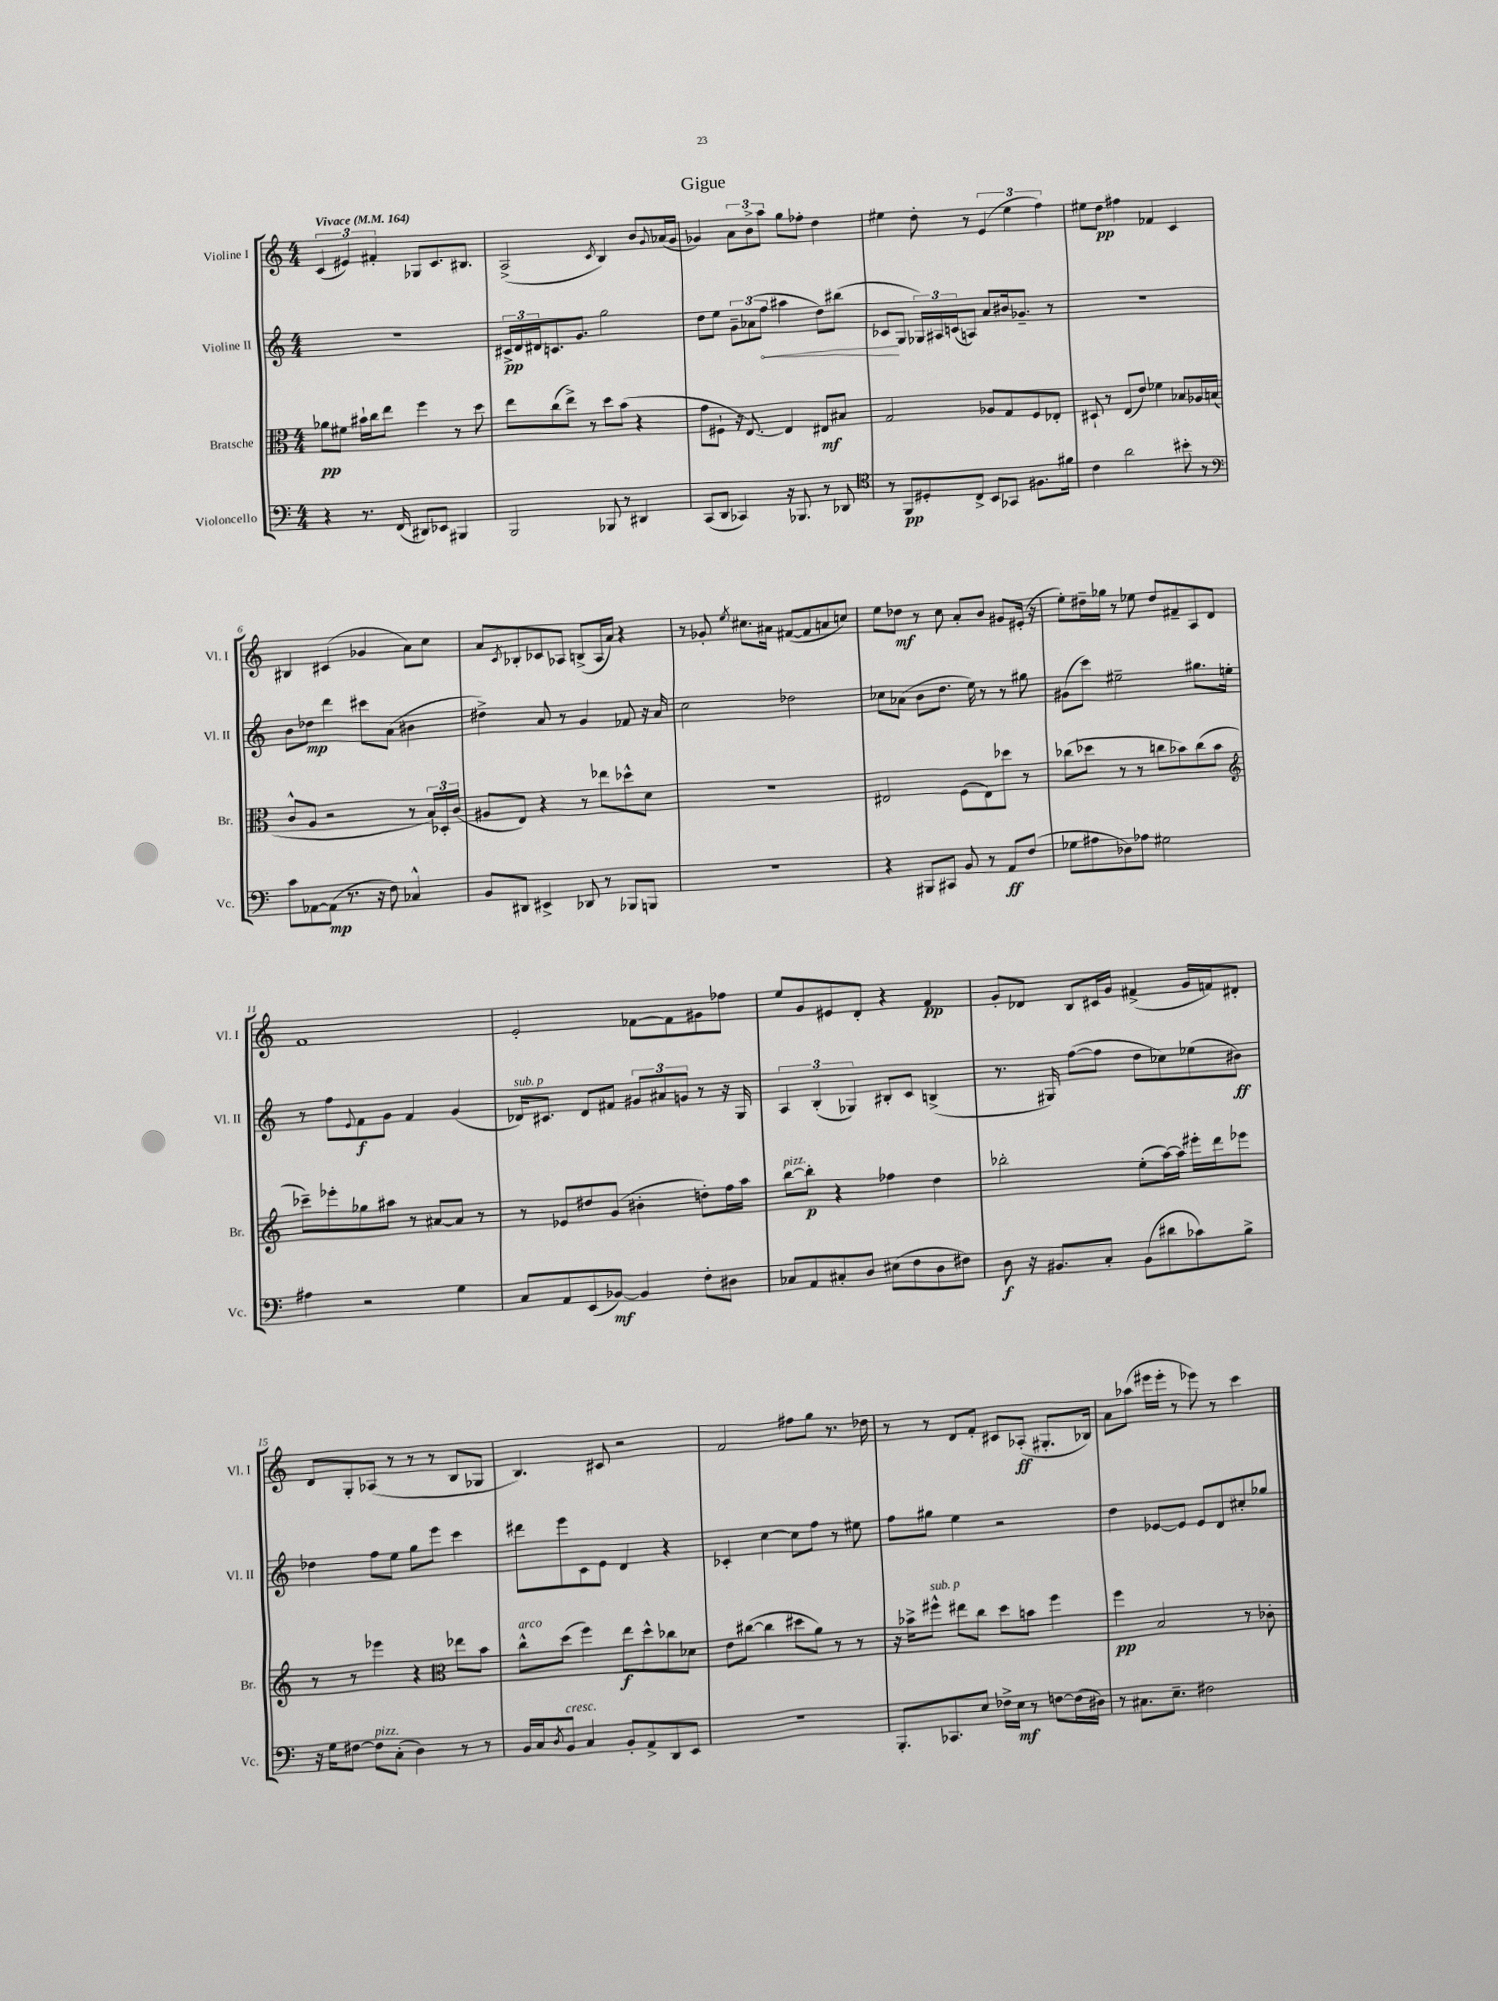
\header { title = "Gigue" }
<<
\new StaffGroup <<
\new Staff = "s0" \with { instrumentName = "Violine I" shortInstrumentName = "Vl. I" } {
    \clef treble \key c \major \numericTimeSignature \time 4/4 \tempo "Vivace" 4 = 164
    \tuplet 3/2 { c'4( eis'4) fis'4-. } ges8 c'8. bis8. |
    a2->( \acciaccatura { c'8 } b4) b'8 \appoggiatura { g'8 } aes'16( g'16 |
    ges'4) \tuplet 3/2 { a'8 b'8-> a''8 } g''8 fes''8-. d''4 |
    eis''4 d''8-. r8 \tuplet 3/2 { e'4( eis''4 f''4) } |
    eis''8 d''8\pp fis''4 fes'4 c'4 |
    bis4 cis'4( ges'4 a'8) c''8 |
    a'8 \acciaccatura { c'8 } bes8-. ces'8 aes8 b8->( aes16 a'16) r4 |
    r8 ges'8-. \acciaccatura { e''8 } cis''8. ais'16 fis'8~( fis'8 a'8 c''8) |
    e''8 des''8\mf r8 c''8 a'8-. b'8 gis'8 eis'16-.( r16 |
    e''8-.) dis''16-- ges''16 r8 ees''8 dis''8 fis'8-- a8 d'8 |
    f'1 |
    e'2-. fes'8~ fes'8 gis'8 fes''8 |
    e''8 g'8 eis'8 d'8-. r4 f'4\pp |
    g'8-. des'8 b8 cis'16 g'16 fis'4->( g'16 f'16) dis'8-. |
    d'8 g8-. aes8( r8 r8 r8 b8 ges8 |
    b4.) cis'8 r2 |
    f'2 fis''8 g''8 r8. des''16 |
    r8 r8 d'8 f'8-. cis'8 aes8-.\ff( gis8.-. bes16) |
    a'8 aes''8( eis'''16 eis'''16-. r8 ees'''8) r8 c'''4 \bar "|." |
}
\new Staff = "s1" \with { instrumentName = "Violine II" shortInstrumentName = "Vl. II" } {
    \clef treble \key c \major \numericTimeSignature \time 4/4
    r1 |
    \tuplet 3/2 { cis'16->\pp d'16 dis'16 } c'8. g'8. g''2 |
    d''8 e''8 \tuplet 3/2 { g'8-- aes'8( \once \override Hairpin.circled-tip = ##t f''8\< } ais''4 d''8) bis''8( |
    ces'8\! g8 \tuplet 3/2 { ges16) ais16 c'16( } a8) a'8 bis'16 ges'8.-- r8 |
    R1 |
    b'8 des''8\mp d'''4 cis'''8 a'8( bis'4 |
    dis''4->) a'8 r8 g'4 fes'8 r16 a'16 |
    c''2 des''2 |
    ces''8 aes'8( b'8 d''8. e''16) r8 r8 gis''8 |
    gis'8( c'''8) eis''2-- gis''8. e''16-. |
    r8 f''8 \appoggiatura { e'8 } f'8\f g'8 f'4 g'4( |
    des'16^\markup { \italic "sub. p" }) cis'8. des'8 fis'8 \tuplet 3/2 { gis'8 ais'8 g'8 } r8 r16 g16 |
    \tuplet 3/2 { a4 b4-.( ges4) } bis8-. c'8 b4->( |
    r8. gis16) f''8~( f''8 d''8 ces''8) ees''8( bis'8\ff) |
    des''4 f''8 e''8 g''8 e'''8 c'''4 |
    dis'''8 e'''8 c'8 e'8 d'4 r4 |
    ces'4-. c''4~ c''8 f''8 r8 eis''8 |
    f''8 gis''8 e''4 r2 |
    d''4 ees'8~ ees'8 ees'8 d'8 cis''8-. ges''8 \bar "|." |
}
\new Staff = "s2" \with { instrumentName = "Bratsche" shortInstrumentName = "Br." } {
    \clef alto \key c \major \numericTimeSignature \time 4/4
    aes'8\pp fis'8 bis'16-! c''16 e''8 f''4 r8 d''8 |
    e''8 c''8( e''8->) r8 d''8 b'8( r4 |
    g'8 fis8-! r16 e8.~) e4 eis8\mf bis8 |
    g2 aes8 g8 f8 ees8-. |
    dis8-! r8 e8( e'8) fes'4 bes8 aes16 b16( |
    c'8-^ a8 r2 r8 \tuplet 3/2 { b16) des16-. c'16( } |
    ais8 e8) r4 r8 ees''8 des''8-^ d'8 |
    R1 |
    eis2 f8( eis8) des''8 r8 |
    ces''8( des''8 r8 r8 c''8 bes'8) c''8( bes'8 |
    \clef treble ces'''8--) ees'''8-. ges''8 ais''8 r8 ais'8~ ais'8 r8 |
    r8 ees'8 dis''8 g'8( bis'4-. d''8-.) f''16 a''16 |
    b''8~^\markup { \italic "pizz." } b''8-.\p r4 fes''4 d''4 |
    bes''2-. e''8-.( a''16~) a''16 eis'''16-. d'''16 ees'''8 |
    r8 r8 ees'''4 r4 \clef alto ees''8 b'8 |
    c''8-^^\markup { \italic "arco" } d''8( f''4) e''8\f d''8-^ ces''8 des'8 |
    e'8 cis''8~( cis''4 dis''8 a'8) r8 r8 |
    r16 bes'16-> fis''8-^^\markup { \italic "sub. p" } eis''8 c''8 d''8 b'8 fis''4 |
    f''4\pp b2 r8 ces'8-. \bar "|." |
}
\new Staff = "s3" \with { instrumentName = "Violoncello" shortInstrumentName = "Vc." } {
    \clef bass \key c \major \numericTimeSignature \time 4/4
    r4 r8. f,16( dis,8) ees,8 bis,,4 |
    b,,2 bes,,8 r8 dis,4 |
    c,8( d,8 ces,4) r16 bes,,8. r8 des,8 |
    \clef tenor r8 f,8\pp dis8-. c8-> b,8 ges,8 fis8. fis'16 |
    c'4 a'2 bis'8-. r8 |
    \clef bass c'8 aes,8~ aes,8\mp( r8. r16 f8) ces4-^ |
    b,8 dis,8 eis,4-> des,8 r8 bes,,8 b,,8 |
    r1 |
    r4 bis,,8 cis,8 b,8 r8 a,8\ff f8( |
    ges8 ais8 des8) aes8 gis2 |
    ais4 r2 g4 |
    c8 a,8 e,8( bes,8~\mf) bes,4 f8-. dis8 |
    ces8 a,8 cis8-. d8 eis8( f8 d8 fis8) |
    d8\f r16 bis,8. c8-. bis,8( dis'8 ces'8) b8-> |
    r16 g16 fis8~ fis8^\markup { \italic "pizz." } c8-.( d4) r8 r8 |
    b,16 c16 \acciaccatura { d8 } b,8^\markup { \italic "cresc." } c4 b,8-. a,8-> d,8 e,8 |
    R1 |
    b,,8.-. ces,8. e8 fes16-> e16\mf r8 f8~ f16( dis16) |
    r8 cis8. e8.-- fis2 \bar "|." |
}
>>
>>
